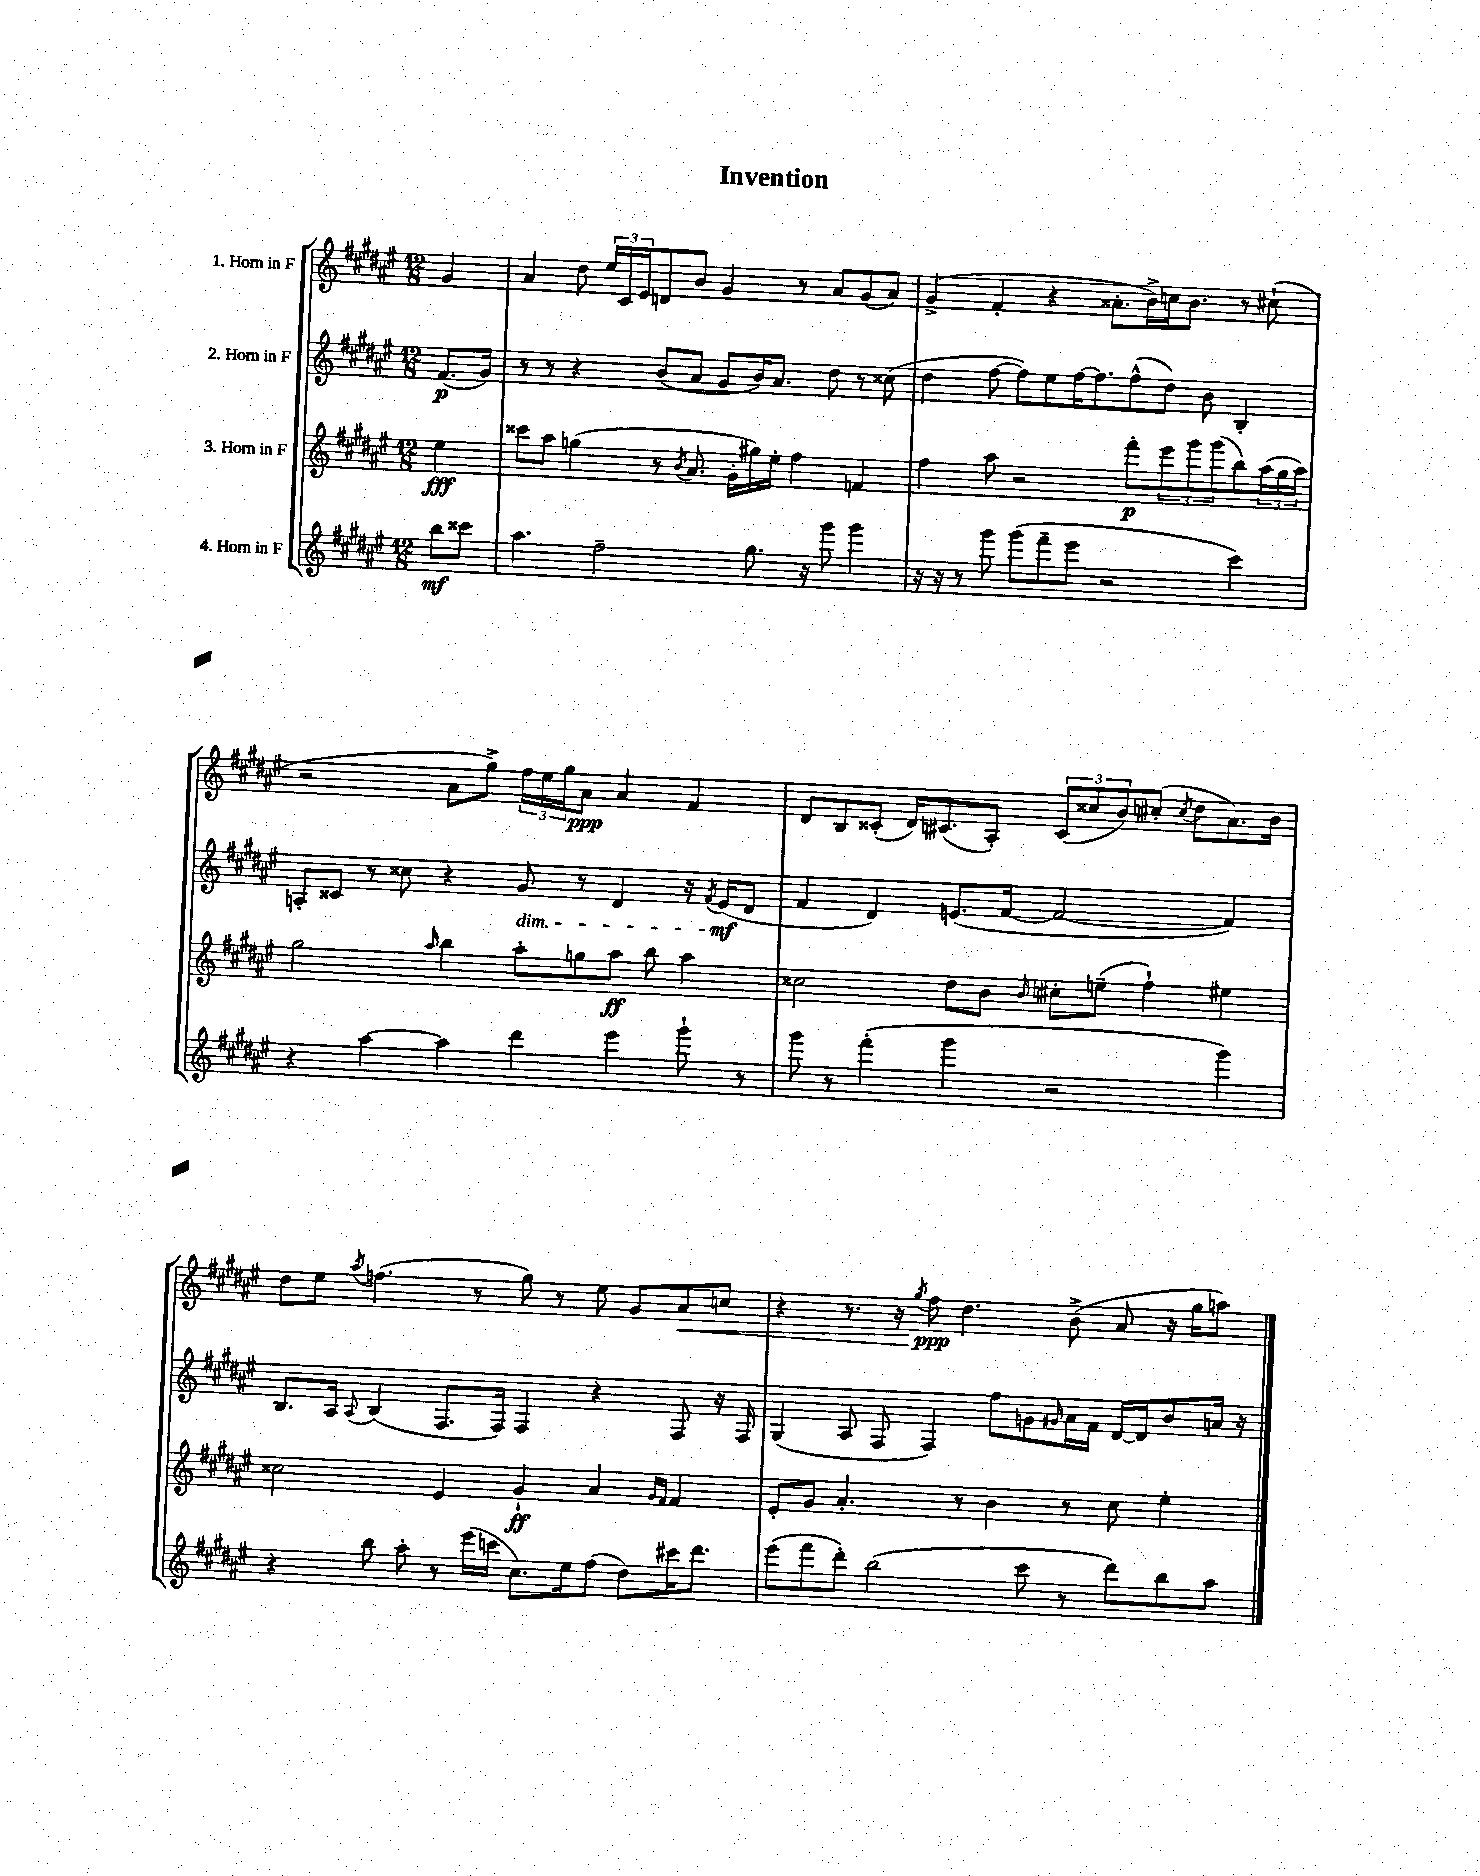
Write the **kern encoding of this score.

**kern	**dynam	**kern	**dynam	**kern	**dynam	**kern	**dynam
*part4	*part4	*part3	*part3	*part2	*part2	*part1	*part1
*staff4	*staff4	*staff3	*staff3	*staff2	*staff2	*staff1	*staff1
*I"4. Horn in F	*	*I"3. Horn in F	*	*I"2. Horn in F	*	*I"1. Horn in F	*
*clefG2	*	*clefG2	*	*clefG2	*	*clefG2	*
*k[f#c#g#d#a#e#]	*	*k[f#c#g#d#a#e#]	*	*k[f#c#g#d#a#e#]	*	*k[f#c#g#d#a#e#]	*
*M12/8	*	*M12/8	*	*M12/8	*	*M12/8	*
=	=	=	=	=	=	=	=
8bb\L	mf	4ee#\	fff	(8.f#/L	p	4g#/	.
8ccc##X\J	.	.	.	.	.	.	.
.	.	.	.	16g#/Jk)	.	.	.
=1	=1	=1	=1	=1	=1	=1	=1
4.aa#\	.	8ccc##X\L	.	8r	.	4a#/	.
.	.	8aa#\J	.	8r	.	.	.
.	.	(4ggn\	.	4r	.	8dd#\	.
2ff#~\	.	.	.	.	.	24ee#/LL	.
.	.	.	.	.	.	24c#/	.
.	.	.	.	.	.	24e#/J	.
.	.	8r	.	(8b/L	.	8dn/	.
.	.	8qb/	.	.	.	.	.
.	.	8.a#/	.	8a#/J	.	8b/J	.
.	.	.	.	8g#/L	.	4g#/	.
.	.	16g#'\LL	.	.	.	.	.
8.gg#\	.	16gg#X\)	.	16b/K)	.	.	.
.	.	16ee#'\JJ	.	8.a#/J	.	.	.
.	.	4ff#\	.	.	.	8r	.
16r	.	.	.	.	.	.	.
8ggg#\	.	.	.	8dd#\	.	8a#/L	.
4ggg#\	.	4fn/	.	8r	.	(8g#/	.
.	.	.	.	(8cc##X\	.	8a#/J)	.
=2	=2	=2	=2	=2	=2	=2	=2
16r	.	4ff#\	.	4dd#\	.	(4g#^/	.
16r	.	.	.	.	.	.	.
8r	.	.	.	.	.	.	.
8ggg#\	.	8aa#\	.	[8ff#\	.	4f#'/	.
(8ggg#\L	.	2r	.	8ff#\L])	.	.	.
8fff#~\	.	.	.	8ee#\	.	4r	.
8eee#\J	.	.	.	[16ff#\K	.	.	.
.	.	.	.	8.ff#\]	.	.	.
2r	.	.	.	.	.	8.a##X'\L	.
.	.	8fff#'\L	p	(8ff#^^\	.	.	.
.	.	.	.	.	.	16b^\L)	.
.	.	12eee#\	.	8dd#\J)	.	16ccn\J	.
.	.	.	.	.	.	8.b\J	.
.	.	12ggg#\	.	.	.	.	.
.	.	.	.	8b\	.	.	.
.	.	(12ggg#\	.	.	.	.	.
4ccc#\)	.	8bb\)	.	4B'/	.	8r	.
.	.	(24aa#\L	.	.	.	(8cc#X`\	.
.	.	24gg#\	.	.	.	.	.
.	.	24aa#\JJ)	.	.	.	.	.
!!LO:LB:g=z
=3	=3	=3	=3	=3	=3	=3	=3
4r	.	2gg#\	.	8An'/L	.	2r	.
.	.	.	.	8c##X/J	.	.	.
[4aa#\	.	.	.	8r	.	.	.
.	.	.	.	8cc##X\	.	.	.
.	.	16qqaa#/	.	.	.	.	.
4aa#\]	.	4bb\	.	4r	.	8a#\L	.
.	.	.	.	.	.	8gg#^\J)	.
!	!	!	!	!LO:TX:b:i:t=dim.	!	!	!
4ddd#\	.	8aa#'\L	.	8g#/	.	24ff#\LL	.
.	.	.	.	.	.	24ee#\	.
.	.	.	.	.	.	24gg#\J	.
.	.	8ggn\	.	8r	.	8a#\J	ppp
4eee#\	.	8aa#\J	ff	4d#/	.	4a#/	.
.	.	8bb\	.	.	.	.	.
8ggg#`\	.	4aa#\	.	16r	.	4f#/	.
.	.	.	.	8qf#/	.	.	.
.	.	.	.	(16e#/KL	mf	.	.
8r	.	.	.	8d#/J	.	.	.
=4	=4	=4	=4	=4	=4	=4	=4
8ggg#\	.	2cc##X\	.	4f#/	.	8d#/L	.
8r	.	.	.	.	.	8B/	.
(4fff#'\	.	.	.	4d#/)	.	(8c##X'/J	.
.	.	.	.	.	.	16d#/KL)	.
.	.	.	.	.	.	(8.c#X/	.
4ggg#\	.	8dd#\L	.	(8.en/L	.	.	.
.	.	8b\J	.	.	.	8A#'/J)	.
.	.	.	.	[16f#/Jk	.	.	.
.	.	16qqb/	.	.	.	.	.
2r	.	8cc#X'\L	.	2f#/_	.	(12c#/L	.
.	.	.	.	.	.	12cc##X/	.
.	.	(8een~\J	.	.	.	.	.
.	.	.	.	.	.	12b/)	.
.	.	4ff#`\)	.	.	.	(8cc#X'/J	.
.	.	.	.	.	.	8qcc#/	.
.	.	.	.	.	.	8dd#\L	.
4ggg#\)	.	4ee#X\	.	4f#/])	.	8.a#\)	.
.	.	.	.	.	.	16b\Jk	.
!!LO:LB:g=z
=5	=5	=5	=5	=5	=5	=5	=5
4r	.	2cc##X\	.	8.B/L	.	8dd#\L	.
.	.	.	.	.	.	8ee#\J	.
.	.	.	.	16A#/Jk	.	.	.
.	.	.	.	8qqA#/	.	8qaa#/	.
8bb\	.	.	.	(4B/	.	(4.ffn\	.
8aa#'\	.	.	.	.	.	.	.
8r	.	4e#/	.	8.F#/L	.	.	.
(16eee#\LL	.	.	.	.	.	8r	.
16cccn\JJ	.	.	.	16F#/Jk)	.	.	.
8.cc#\L)	.	4g#`/	ff	4F#/	.	8gg#\)	.
.	.	.	.	.	.	8r	.
16ee#\k	.	.	.	.	.	.	.
(8ff#\J	.	4a#/	.	4r	.	8ee#\	.
8dd#\L)	.	.	.	.	.	8g#/L	.
.	.	16qqg#/LL	.	.	.	.	.
.	.	16qqf#/JJ	.	.	.	.	.
!	!	!	!	!	!	!	!LO:HP:b
16ccc#X\K	.	4f#/	.	8F#/	.	8a#/	<
8.ddd#\J	.	.	.	.	.	.	.
.	.	.	.	16r	.	8ccn/J	.
.	.	.	.	16F#/	.	.	.
=6	=6	=6	=6	=6	=6	=6	=6
(8eee#\L	.	8e#'/L	.	(4G#/	.	4r	.
8fff#\	.	8g#/J	.	.	.	.	.
8ddd#'\J)	.	4.a#'/	.	8A#/	.	8.r	.
(2bb\	.	.	.	8F#/	.	.	.
.	.	.	.	.	.	16r	.
.	.	.	.	.	.	8qgg#/	.
.	.	.	.	4F#/)	.	8ff#\	ppp
.	.	8r	.	.	.	4.dd#\	[
.	.	4b\	.	8ff#\L	.	.	.
8ccc#\	.	.	.	8gn\	.	.	.
.	.	.	.	16qqg#X/	.	.	.
8r	.	8r	.	16a#\L	.	(8b^\	.
.	.	.	.	16f#\JJ	.	.	.
8ddd#\L)	.	8cc#\	.	[16d#/LL	.	8a#/	.
.	.	.	.	16d#/J]	.	.	.
8bb\	.	4ee#'\	.	8b/	.	16r	.
.	.	.	.	.	.	16gg#\KL	.
8aa#\J	.	.	.	16an/Jk	.	8aan\J)	.
.	.	.	.	16r	.	.	.
==	==	==	==	==	==	==	==
*-	*-	*-	*-	*-	*-	*-	*-
